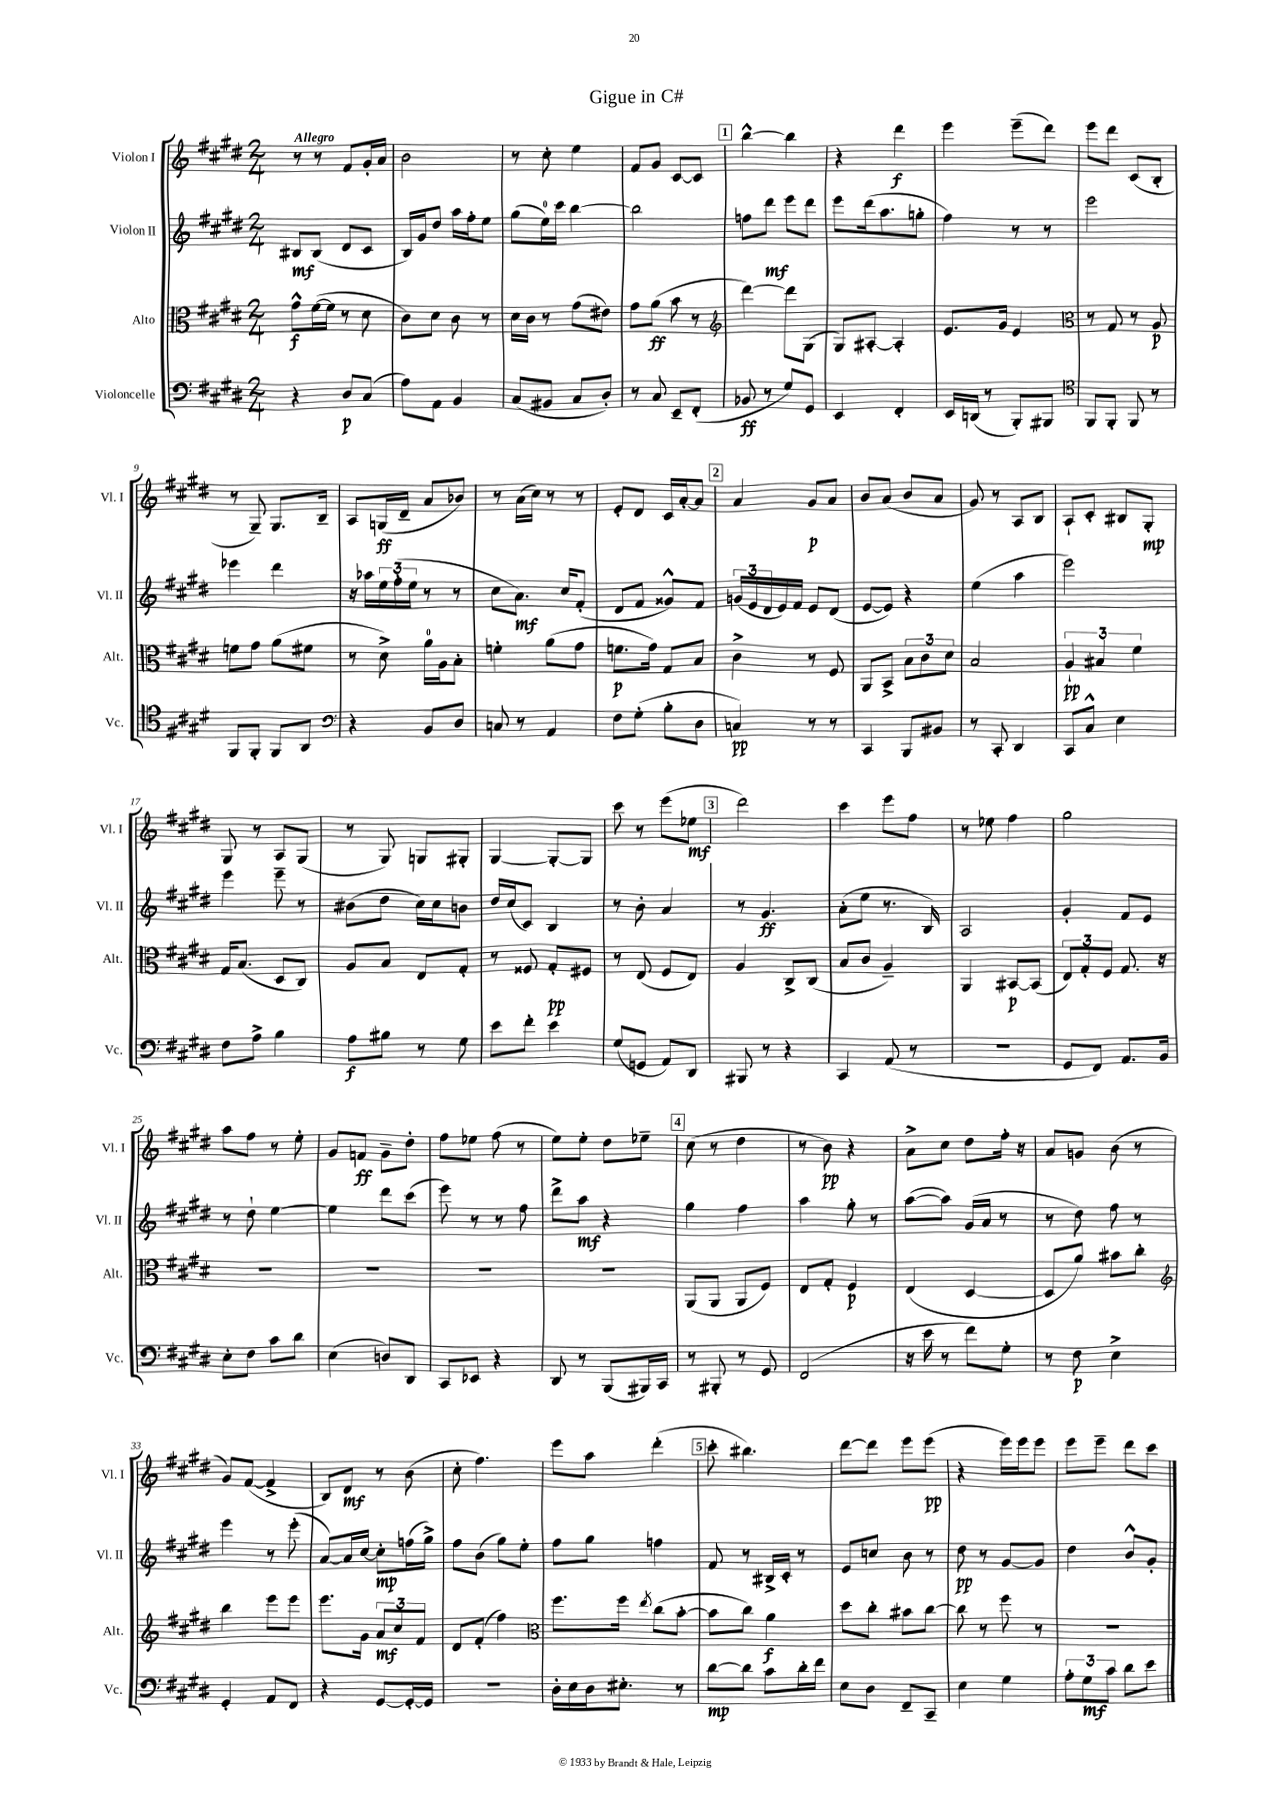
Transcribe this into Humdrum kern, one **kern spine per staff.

**kern	**dynam	**kern	**dynam	**kern	**dynam	**kern	**dynam
*part4	*part4	*part3	*part3	*part2	*part2	*part1	*part1
*staff4	*staff4	*staff3	*staff3	*staff2	*staff2	*staff1	*staff1
*I"Violoncelle	*	*I"Alto	*	*I"Violon II	*	*I"Violon I	*
*I'Vc.	*	*I'Alt.	*	*I'Vl. II	*	*I'Vl. I	*
*clefF4	*	*clefC3	*	*clefG2	*	*clefG2	*
*k[f#c#g#d#]	*	*k[f#c#g#d#]	*	*k[f#c#g#d#]	*	*k[f#c#g#d#]	*
*M2/4	*	*M2/4	*	*M2/4	*	*M2/4	*
=1	=1	=1	=1	=1	=1	=1	=1
!	!	!	!	!	!	!LO:TX:a:B:t=Allegro	!
4r	.	8g#^^\L	f	8B#X/L	mf	8r	.
.	.	([16f#\L	.	(8B#/J	.	8r	.
.	.	16f#\JJ]	.	.	.	.	.
8D#/L	p	8r	.	8d#/L	.	8f#/L	.
(8C#/J	.	8d#\	.	8c#/J	.	16g#'/L	.
.	.	.	.	.	.	16a/JJ	.
=2	=2	=2	=2	=2	=2	=2	=2
8A\L)	.	8c#\L)	.	16B/LL)	.	2b\	.
.	.	.	.	16g#/J	.	.	.
8AA\J	.	8d#\J	.	8dd#/J	.	.	.
4BB/	.	8c#\	.	16aa\LL	.	.	.
.	.	.	.	16ff#'\J	.	.	.
.	.	8r	.	8ee\J	.	.	.
=3	=3	=3	=3	=3	=3	=3	=3
(8C#/L	.	16d#\LL	.	(8gg#\L	.	8r	.
.	.	16c#\JJ	.	.	.	.	.
8BB#X/J	.	8r	.	16ee\L)	.	8cc#'\	.
.	.	.	.	16ccc#\JJ	.	.	.
8C#/L	.	(8g#\L	.	[4bb\	.	4ee\	.
8D#'/J)	.	8e#X\J)	.	.	.	.	.
=4	=4	=4	=4	=4	=4	=4	=4
8r	.	8g#\L	.	2bb\]	.	8f#/L	.
8C#/	.	(8a\J	ff	.	.	8g#/J	.
8EE~/L	.	8b\	.	.	.	[8c#/L	.
(8FF#'/J	.	8r	.	.	.	8c#/J]	.
!!LO:REH:place=s1:t=1
=5	=5	=5	=5	=5	=5	=5	=5
*	*	*clefG2	*	*	*	*	*
8BB-X/	ff	[4ddd#\)	.	8ffn\L	.	[4bb^^\	.
8r	.	.	.	8ddd#\J	mf	.	.
8G#/L)	.	8ddd#\L]	.	8eee\L	.	4bb\]	.
8GG#/J	.	(8G#\J	.	8ddd#\J	.	.	.
=6	=6	=6	=6	=6	=6	=6	=6
4EE/	.	8G#/L)	.	8eee\L	.	4r	.
.	.	[8A#X'/J	.	(16ddd#\k	.	.	.
.	.	.	.	8.aa\	.	.	.
4FF#'/	.	4A#'/]	.	.	.	4ddd#\	f
.	.	.	.	8ggn'\J	.	.	.
=7	=7	=7	=7	=7	=7	=7	=7
16EE/LL	.	8.e/L	.	4ff#\)	.	4eee\	.
(16DDn/JJ	.	.	.	.	.	.	.
8r	.	.	.	.	.	.	.
.	.	16g#/Jk	.	.	.	.	.
8BBB'/L)	.	4e/	.	8r	.	(8eee~\L	.
8BBB#X/J	.	.	.	8r	.	8ddd#\J)	.
=8	=8	=8	=8	=8	=8	=8	=8
*clefC4	*	*clefC3	*	*	*	*	*
8FF#/L	.	8r	.	2eee\	.	8eee\L	.
8FF#'/J	.	8G#/	.	.	.	8ddd#\J	.
8FF#/	.	8r	.	.	.	(8c#/L	.
8r	.	8A/	p	.	.	8B'/J	.
!!LO:LB:g=z
=9	=9	=9	=9	=9	=9	=9	=9
8FF#/L	.	8fn\L	.	4eee-X\	.	8r	.
8FF#'/J	.	8g#\J	.	.	.	8G#~/)	.
8FF#/L	.	(8a\L	.	4ddd#\	.	8.G#/L	.
8AA/J	.	8f#X\J	.	.	.	.	.
.	.	.	.	.	.	16B~/Jk	.
=10	=10	=10	=10	=10	=10	=10	=10
*clefF4	*	*	*	*	*	*	*
4r	.	8r	.	16r	.	8A/L	.
.	.	.	.	16aa-X\LL	.	.	.
.	.	8d#^\)	.	24ee\	.	(16Gn/L	ff
.	.	.	.	(24ff#'\	.	.	.
.	.	.	.	.	.	16d#~/JJ	.
.	.	.	.	24ee\JJ	.	.	.
8BB/L	.	16a\LL	.	8r	.	8a/L	.
.	.	16A\J	.	.	.	.	.
8D#/J	.	8B'\J	.	8r	.	8b-X/J)	.
=11	=11	=11	=11	=11	=11	=11	=11
8Cn/	.	4fn'\	.	8cc#\L	.	8r	.
8r	.	.	.	8.a\J)	mf	(16a\LL	.
.	.	.	.	.	.	16cc#\JJ)	.
4AA/	.	(8a\L	.	.	.	8r	.
.	.	.	.	16cc#/KL	.	.	.
.	.	8g#\J	.	(8f#'/J	.	8r	.
=12	=12	=12	=12	=12	=12	=12	=12
8F#\L	.	8.fn\L	p	8d#/L	.	8e'/L	.
(8G#'\J	.	.	.	8f#/J	.	8d#/J	.
.	.	16g#\Jk)	.	.	.	.	.
8B'\L	.	8G#/L	.	8g##X^^/L)	.	16c#/LL	.
.	.	.	.	.	.	[16a'/J	.
8D#\J	.	8B/J	.	8f#/J	.	8a/J]	.
!!LO:REH:place=s1:t=2
=13	=13	=13	=13	=13	=13	=13	=13
4Cn/)	pp	4c#^\	.	(24gn/LL	.	4a/	.
.	.	.	.	24e/	.	.	.
.	.	.	.	24d#/	.	.	.
.	.	.	.	16e/)	.	.	.
.	.	.	.	16f#/JJ	.	.	.
8r	.	8r	.	8e/L	.	8g#/L	p
8r	.	8F#/	.	(8d#/J	.	8a/J	.
=14	=14	=14	=14	=14	=14	=14	=14
4CC#/	.	8AA/L	.	[8e/L	.	8b/L	.
.	.	8BB^/J	.	8e/J])	.	(8a/J	.
8BBB/L	.	12B\L	.	4r	.	8b/L	.
.	.	12c#\	.	.	.	.	.
8BB#X/J	.	.	.	.	.	8a/J	.
.	.	12d#\J	.	.	.	.	.
=15	=15	=15	=15	=15	=15	=15	=15
8r	.	2B/	.	(4ee\	.	8g#/)	.
8CC#'/	.	.	.	.	.	8r	.
4DD#/	.	.	.	4aa\	.	8A/L	.
.	.	.	.	.	.	8B/J	.
=16	=16	=16	=16	=16	=16	=16	=16
8CC#/L	.	6A`/	pp	2eee\)	.	8A`/L	.
8C#^^/J	.	.	.	.	.	8c#'/J	.
.	.	6B#X/	.	.	.	.	.
4E\	.	.	.	.	.	8B#X/L	.
.	.	6f#\	.	.	.	.	.
.	.	.	.	.	.	8G#'/J	mp
!!LO:LB:g=z
=17	=17	=17	=17	=17	=17	=17	=17
8F#\L	.	16G#/KL	.	4eee\	.	8G#/	.
.	.	(8.B/J	.	.	.	.	.
8A^\J	.	.	.	.	.	8r	.
4B\	.	8D#/L	.	8eee~\	.	8A/L	.
.	.	8C#/J)	.	8r	.	(8G#/J	.
=18	=18	=18	=18	=18	=18	=18	=18
8A\L	f	8A/L	.	(8b#X\L	.	8r	.
8B#X\J	.	8B/J	.	8dd#\J	.	8G#/)	.
8r	.	8E/L	.	16cc#\LL)	.	8Gn/L	.
.	.	.	.	16cc#\J	.	.	.
8G#\	.	8G#'/J	.	8bn\J	.	8G#X'/J	.
=19	=19	=19	=19	=19	=19	=19	=19
8e\L	.	8r	.	16dd#/LL	.	[4G#/	.
.	.	.	.	(16cc#/J	.	.	.
8f#'\J	.	8F##X/	.	8c#/J)	.	.	.
4e\	.	8G#'/L	pp	4B/	.	8G#'/L_	.
.	.	8F#X/J	.	.	.	8G#/J]	.
=20	=20	=20	=20	=20	=20	=20	=20
(8G#/L	.	8r	.	8r	.	8ccc#\	.
8GGn/J	.	(8E/	.	8b'\	.	8r	.
8AA/L)	.	8F#/L	.	4a/	.	(8eee\L	.
8DD#/J	.	8E/J)	.	.	.	8ee-X\J	mf
!!LO:REH:place=s1:t=3
=21	=21	=21	=21	=21	=21	=21	=21
8BBB#X/	.	4A/	.	8r	.	2ddd#\)	.
8r	.	.	.	4.g#/	ff	.	.
4r	.	8C#^/L	.	.	.	.	.
.	.	(8C#/J	.	.	.	.	.
=22	=22	=22	=22	=22	=22	=22	=22
4CC#/	.	8B/L	.	(8a'\L	.	4ccc#\	.
.	.	8c#/J	.	8ee\J	.	.	.
(8AA/	.	4A~/)	.	8.r	.	8eee\L	.
8r	.	.	.	.	.	8ff#\J	.
.	.	.	.	16B/)	.	.	.
=23	=23	=23	=23	=23	=23	=23	=23
2r	.	4AA/	.	2A/	.	8r	.
.	.	.	.	.	.	8ee-X\	.
.	.	[8BB#X/L	p	.	.	4ff#\	.
.	.	(8BB#/J]	.	.	.	.	.
=24	=24	=24	=24	=24	=24	=24	=24
8GG#/L	.	12E/L)	.	4g#'/	.	2gg#\	.
.	.	12G#'/	.	.	.	.	.
8FF#/J)	.	.	.	.	.	.	.
.	.	12F#/J	.	.	.	.	.
8.AA/L	.	8.G#/	.	8f#/L	.	.	.
.	.	.	.	8e/J	.	.	.
16BB/Jk	.	16r	.	.	.	.	.
!!LO:LB:g=z
=25	=25	=25	=25	=25	=25	=25	=25
8E'\L	.	2r	.	8r	.	8aa\L	.
8F#\J	.	.	.	8dd#`\	.	8ff#\J	.
8c#\L	.	.	.	[4ee\	.	8r	.
8d#\J	.	.	.	.	.	8ee'\	.
=26	=26	=26	=26	=26	=26	=26	=26
(4E\	.	2r	.	4ee\]	.	8g#/L	.
.	.	.	.	.	.	8fn/J	ff
8Dn/L)	.	.	.	8ddd#\L	.	8g#~\L	.
8DD#/J	.	.	.	(8ccc#\J	.	8dd#'\J	.
=27	=27	=27	=27	=27	=27	=27	=27
8CC#/L	.	2r	.	8eee\)	.	8ff#\L	.
8EE-X/J	.	.	.	8r	.	8ee-X\J	.
4r	.	.	.	8r	.	(8ff#\	.
.	.	.	.	8ff#\	.	8r	.
=28	=28	=28	=28	=28	=28	=28	=28
8DD#/	.	2r	.	8ddd#^\L	.	8ee\L)	.
8r	.	.	.	8aa\J	mf	8ee'\J	.
(8BBB/L	.	.	.	4r	.	8dd#\L	.
16BBB#X/L)	.	.	.	.	.	8ee-X~\J	.
16CC#/JJ	.	.	.	.	.	.	.
!!LO:REH:place=s1:t=4
=29	=29	=29	=29	=29	=29	=29	=29
8r	.	(8AA/L	.	4gg#\	.	(8cc#\	.
8BBB#X'/	.	8AA/J	.	.	.	8r	.
8r	.	8AA/L	.	4ff#\	.	4dd#\	.
8GG#/	.	8F#/J)	.	.	.	.	.
=30	=30	=30	=30	=30	=30	=30	=30
(2FF#/	.	8E/L	.	4aa\	.	8r	.
.	.	8G#'/J	.	.	.	8b\)	pp
.	.	4F#/	p	8gg#'\	.	4r	.
.	.	.	.	8r	.	.	.
=31	=31	=31	=31	=31	=31	=31	=31
16r	.	(4E/	.	([8aa\L	.	8a^\L	.
16e\	.	.	.	.	.	.	.
8r	.	.	.	8aa\J])	.	8cc#\J	.
8f#\L)	.	[4D#/	.	(16g#/LL	.	8dd#\L	.
.	.	.	.	16a/JJ	.	.	.
8G#'\J	.	.	.	8r	.	16ff#'\Jk	.
.	.	.	.	.	.	16r	.
=32	=32	=32	=32	=32	=32	=32	=32
8r	.	8D#/L]	.	8r	.	8a/L	.
8F#\	p	8a/J)	.	8dd#\)	.	8gn/J	.
4E^\	.	8b#X\L	.	8ff#\	.	(8b\	.
.	.	8cc#'\J	.	8r	.	8r	.
!!LO:LB:g=z
=33	=33	=33	=33	=33	=33	=33	=33
*	*	*clefG2	*	*	*	*	*
4GG#'/	.	4bb\	.	4eee\	.	8g#/L)	.
.	.	.	.	.	.	([8f#/J	.
8AA/L	.	8eee\L	.	8r	.	4f#^/]	.
8FF#/J	.	8eee\J	.	(8eee'\	.	.	.
=34	=34	=34	=34	=34	=34	=34	=34
4r	.	8.eee\L	.	[8a/L)	.	8B/L)	.
.	.	.	.	16a/L]	.	8d#/J	mf
.	.	16g#\Jk	.	[16cc#/JJ	.	.	.
[8GG#/L	.	12a/L	mf	8cc#'\L]	mp	8r	.
.	.	12cc#/	.	.	.	.	.
16GG#'/L_	.	.	.	(16ffn\L	.	(8b\	.
.	.	12f#/J	.	.	.	.	.
16GG#/JJ]	.	.	.	16gg#^\JJ)	.	.	.
=35	=35	=35	=35	=35	=35	=35	=35
2r	.	8d#/L	.	8ff#\L	.	8cc#'\	.
.	.	(8f#'/J	.	(8b\J	.	4.ff#\)	.
.	.	4ff#\)	.	8gg#\L)	.	.	.
.	.	.	.	8ee'\J	.	.	.
=36	=36	=36	=36	=36	=36	=36	=36
*	*	*clefC3	*	*	*	*	*
16D#'\LL	.	8.ff#\L	.	8ff#\L	.	8eee\L	.
16E\	.	.	.	.	.	.	.
16D#\J	.	.	.	8gg#\J	.	8aa\J	.
8.E#X'\J	.	16ff#\Jk	.	.	.	.	.
.	.	8qee/	.	.	.	.	.
.	.	(8cc#\L	.	4ffn\	.	(4ddd#'\	.
8r	.	[8b'\J	.	.	.	.	.
!!LO:REH:place=s1:t=5
=37	=37	=37	=37	=37	=37	=37	=37
[8d#\L	mp	8b\L]	.	8f#/	.	8ccc#'\	.
8d#\J]	.	8cc#\J)	.	8r	.	4.bb#X\)	.
8c#\L	.	4a\	f	16B#X^/LL	.	.	.
.	.	.	.	16c#'/JJ	.	.	.
16d#'\L	.	.	.	8r	.	.	.
16f#\JJ	.	.	.	.	.	.	.
=38	=38	=38	=38	=38	=38	=38	=38
8E\L	.	8dd#\L	.	8e/L	.	[8ddd#\L	.
8D#\J	.	8cc#'\J	.	8ccn/J	.	8ddd#\J]	.
8FF#~/L	.	8b#X\L	.	8b\	.	8eee\L	.
8CC#~/J	.	[8cc#\J	.	8r	.	(8eee\J	pp
=39	=39	=39	=39	=39	=39	=39	=39
4E\	.	8cc#\]	.	8dd#\	pp	4r	.
.	.	8r	.	8r	.	.	.
4G#\	.	8ff#\	.	[8g#/L	.	16eee\LL)	.
.	.	.	.	.	.	16eee\J	.
.	.	8r	.	8g#/J]	.	8eee\J	.
=40	=40	=40	=40	=40	=40	=40	=40
12A'\L	.	2r	.	4dd#\	.	8eee\L	.
12G#\	mf	.	.	.	.	.	.
.	.	.	.	.	.	8eee~\J	.
12c#\J	.	.	.	.	.	.	.
8d#\L	.	.	.	8b^^/L	.	8ddd#\L	.
8e\J	.	.	.	8g#'/J	.	8ccc#\J	.
==	==	==	==	==	==	==	==
*-	*-	*-	*-	*-	*-	*-	*-
